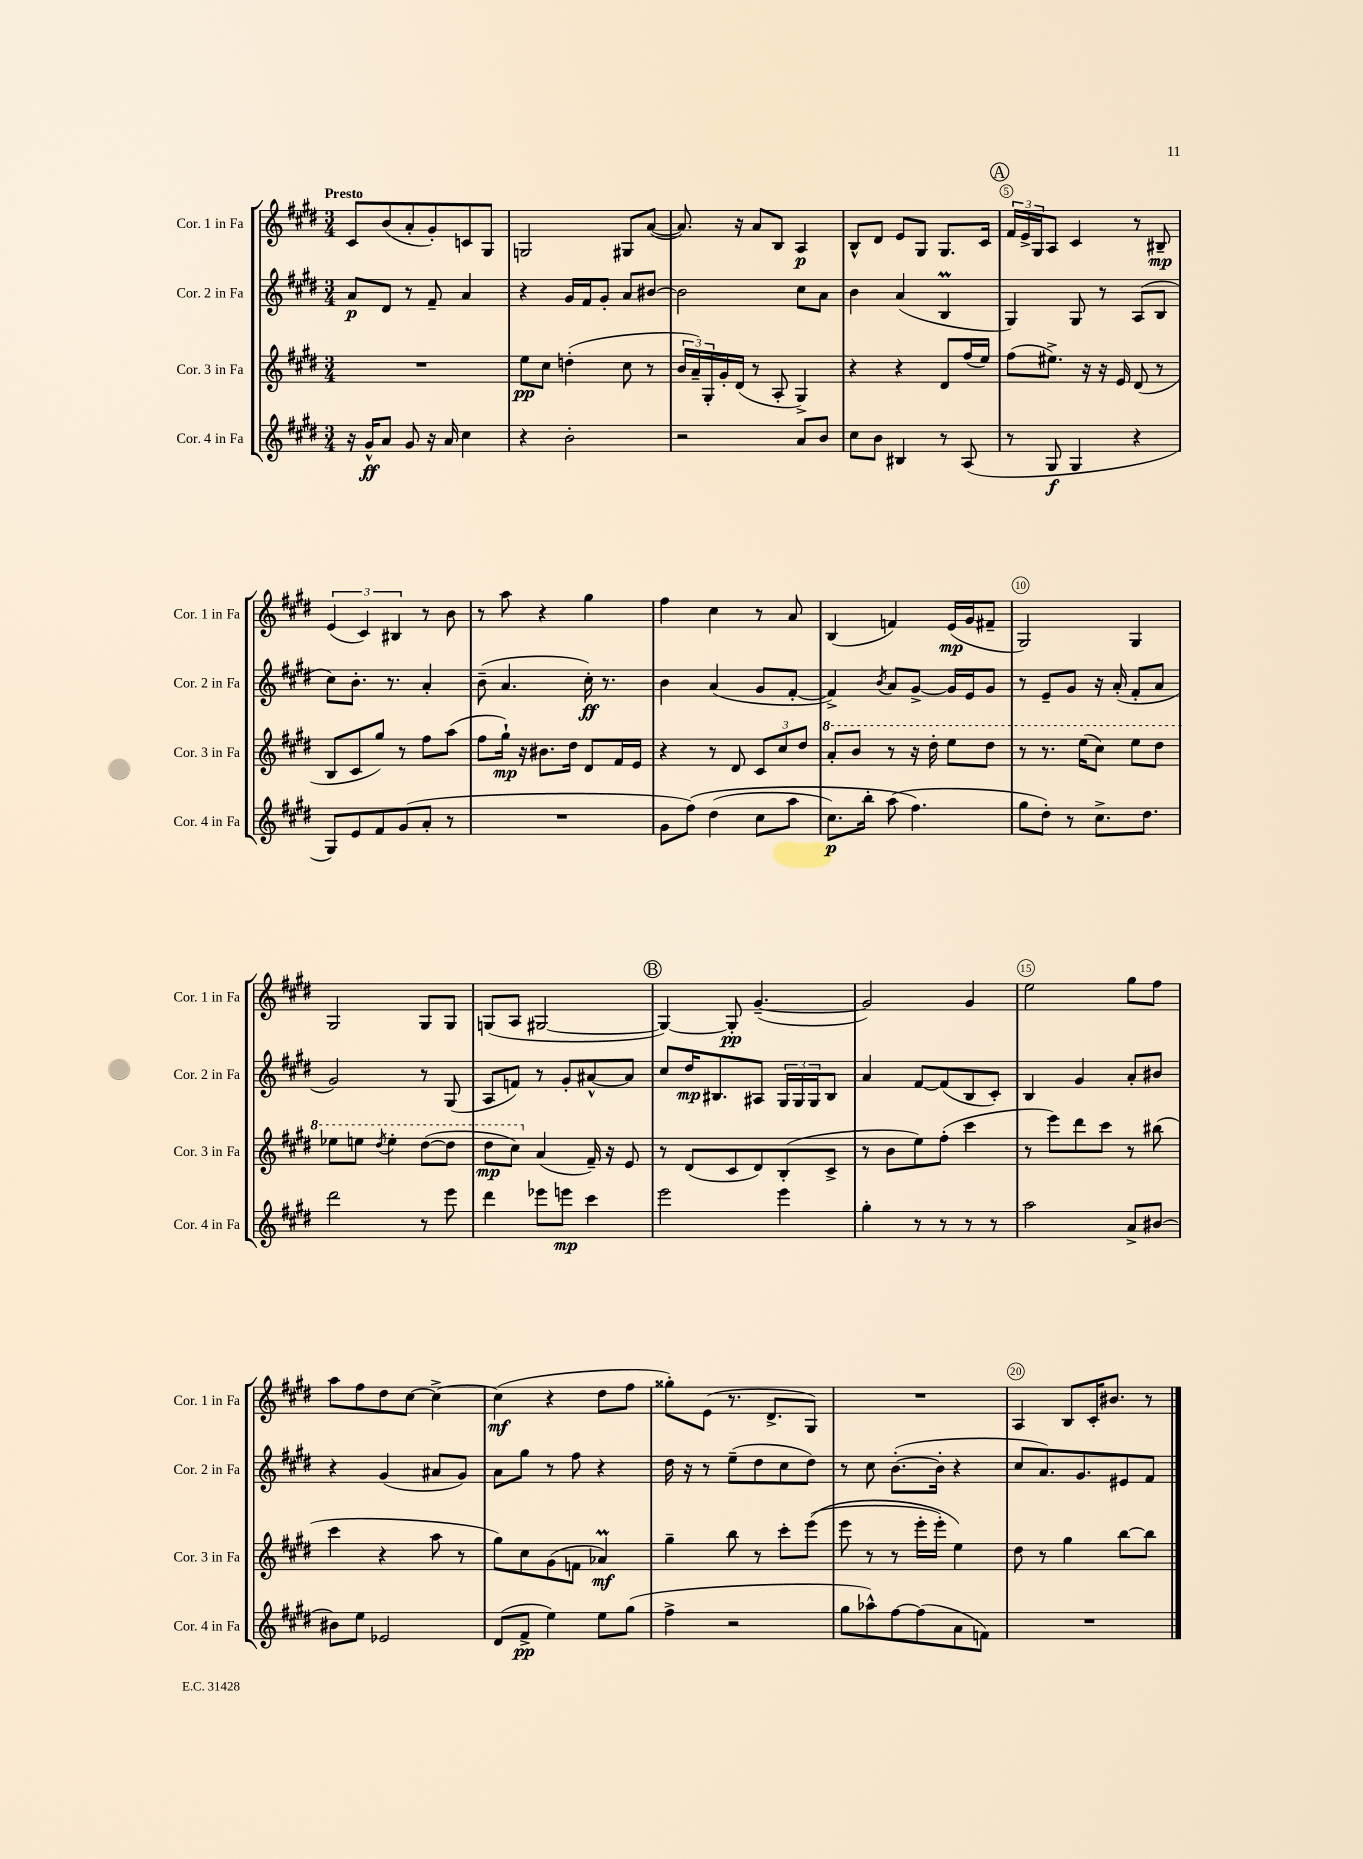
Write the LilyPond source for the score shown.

<<
\new StaffGroup <<
\new Staff = "s0" \with { instrumentName = "Cor. 1 in Fa" shortInstrumentName = "Cor. 1 in Fa" } {
    \clef treble \key e \major \numericTimeSignature \time 3/4 \tempo "Presto"
    cis'8 b'8( a'8-. gis'8-.) c'8 gis8 |
    g2 gis8 a'8~( |
    a'8.) r16 a'8 b8 a4\p |
    b8-^ dis'8 e'8 gis8 gis8. cis'16 |
    \mark \markup { \circle "A" } \tuplet 3/2 { fis'16 e'16-> gis16 } a8 cis'4 r8 bis8--\mp |
    \tuplet 3/2 { e'4( cis'4) bis4 } r8 b'8 |
    r8 a''8 r4 gis''4 |
    fis''4 cis''4 r8 a'8 |
    b4( f'4) e'16\mp( gis'16 fis'8-- |
    gis2) gis4 |
    gis2 gis8 gis8 |
    g8( a8 gis2~ |
    \mark \markup { \circle "B" } gis4~) gis8-.\pp gis'4.~--( |
    gis'2) gis'4 |
    e''2 gis''8 fis''8 |
    a''8 fis''8 dis''8 cis''8~ cis''4~-> |
    cis''4\mf( r4 dis''8 fis''8 |
    gisis''8-.) e'8( r8. dis'8.-> gis8) |
    R2. |
    a4 b8 cis'16-. bis'8. r8 \bar "|." |
}
\new Staff = "s1" \with { instrumentName = "Cor. 2 in Fa" shortInstrumentName = "Cor. 2 in Fa" } {
    \clef treble \key e \major \numericTimeSignature \time 3/4
    a'8\p dis'8 r8 fis'8-- a'4 |
    r4 gis'16 fis'16 gis'8-. a'8 bis'8~ |
    bis'2 cis''8 a'8 |
    b'4 a'4( b4\prall |
    \mark \markup { \circle "A" } gis4) gis8 r8 a8( b8 |
    cis''8) b'8.-. r8. a'4-. |
    b'8--( a'4. cis''16-.\ff) r8. |
    b'4 a'4( gis'8 fis'8~-. |
    fis'4->) \acciaccatura { b'8 } a'8 gis'8~-> gis'16 e'16 gis'8 |
    r8 e'8-- gis'8 r16 a'16-.( fis'8-. a'8 |
    gis'2) r8 gis8( |
    a8 f'8) r8 gis'8-. ais'8~-^ ais'8 |
    \mark \markup { \circle "B" } cis''8 dis''16\mp bis8. ais8 \tuplet 3/2 { gis16 gis16 gis16 } bis8 |
    a'4 fis'8~ fis'8( b8 cis'8-.) |
    b4 gis'4 a'8-. bis'8 |
    r4 gis'4( ais'8 gis'8) |
    a'8 gis''8 r8 fis''8 r4 |
    dis''16 r16 r8 e''8--( dis''8 cis''8 dis''8) |
    r8 cis''8 b'8.~-.( b'16-. r4 |
    cis''8 a'8.) gis'8. eis'8 fis'8 \bar "|." |
}
\new Staff = "s2" \with { instrumentName = "Cor. 3 in Fa" shortInstrumentName = "Cor. 3 in Fa" } {
    \clef treble \key e \major \numericTimeSignature \time 3/4
    R2. |
    e''8\pp cis''8 d''4-.( cis''8 r8 |
    \tuplet 3/2 { b'16 a'16--) gis16-. } gis'16-. dis'16( r8 a8-. gis4->) |
    r4 r4 dis'8 fis''16( e''16) |
    \mark \markup { \circle "A" } fis''8( eis''8.->) r16 r16 e'16 dis'8( r8 |
    b8 cis'8 gis''8) r8 fis''8 a''8( |
    fis''8 gis''16-!\mp) r16 bis'8. dis''16 dis'8 fis'16 e'16 |
    r4 r8 dis'8 \tuplet 3/2 { cis'8 cis''8 dis''8 } |
    \ottava #1 a''8-. b''8 r8 r16 dis'''16-. e'''8 dis'''8 |
    r8 r8. e'''16( cis'''8) e'''8 dis'''8 |
    ees'''8 e'''8 \acciaccatura { dis'''8 } e'''4-. dis'''8~( dis'''8 |
    dis'''8\mp cis'''8) \ottava #0 a'4( fis'16--) r16 e'8 |
    \mark \markup { \circle "B" } r8 dis'8( cis'8 dis'8) b8-.( cis'8-> |
    r8 b'8 e''8) fis''8-.( cis'''4 |
    r8 e'''8) dis'''8 cis'''8 r8 bis''8( |
    cis'''4 r4 a''8 r8 |
    gis''8) cis''8 gis'8( f'8 aes'4\prall\mf) |
    gis''4-- b''8 r8 cis'''8-. e'''8(\( |
    e'''8 r8 r8 e'''16-. e'''16-.) e''4\) |
    dis''8 r8 gis''4 b''8~ b''8 \bar "|." |
}
\new Staff = "s3" \with { instrumentName = "Cor. 4 in Fa" shortInstrumentName = "Cor. 4 in Fa" } {
    \clef treble \key e \major \numericTimeSignature \time 3/4
    r16 gis'16-^\ff a'8 gis'8 r16 a'16 cis''4 |
    r4 b'2-. |
    r2 a'8 b'8 |
    cis''8 b'8 bis4 r8 a8( |
    \mark \markup { \circle "A" } r8 gis8\f gis4 r4 |
    gis8) e'8 fis'8 gis'8( a'8-. r8 |
    R2. |
    gis'8 fis''8)\( dis''4( cis''8 a''8 |
    cis''8.\p) b''16-. a''8( fis''4.\) |
    gis''8 dis''8-.) r8 cis''8.-> dis''8. |
    dis'''2 r8 e'''8 |
    dis'''4 ees'''8 e'''8\mp cis'''4 |
    \mark \markup { \circle "B" } e'''2 e'''4 |
    gis''4-. r8 r8 r8 r8 |
    a''2 a'8-> bis'8~ |
    bis'8 e''8 ees'2 |
    dis'8( fis'8->\pp e''4) e''8 gis''8( |
    fis''4-> r2 |
    gis''8 aes''8-^) fis''8~ fis''8( a'8 f'8) |
    R2. \bar "|." |
}
>>
>>
\layout { \context { \Score \override BarNumber.break-visibility = ##(#f #t #t) barNumberVisibility = #(every-nth-bar-number-visible 5) \override BarNumber.stencil = #(make-stencil-circler 0.1 0.3 ly:text-interface::print) } }
